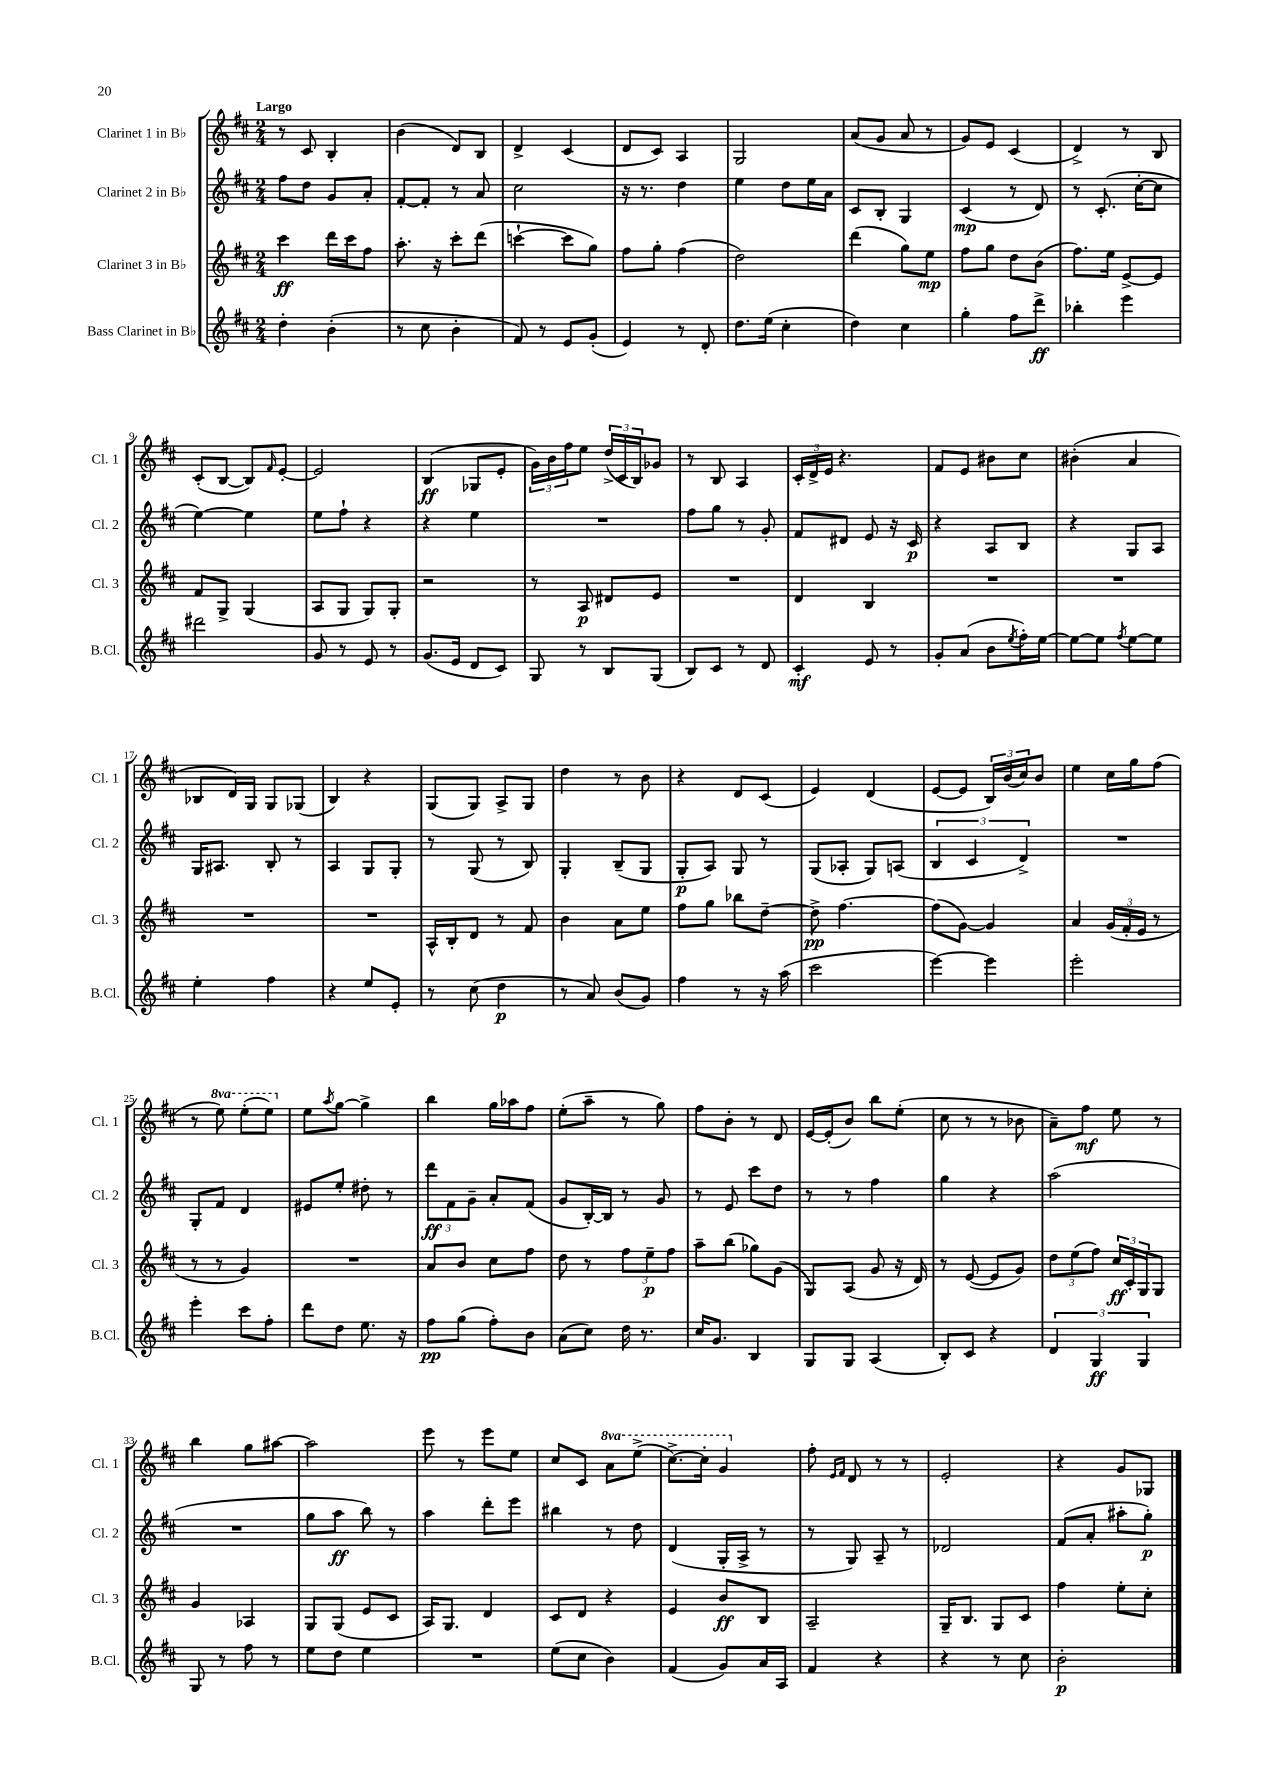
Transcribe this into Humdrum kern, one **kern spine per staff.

**kern	**kern	**kern	**kern
*staff4	*staff3	*staff2	*staff1
*clefG2	*clefG2	*clefG2	*clefG2
*k[f#c#]	*k[f#c#]	*k[f#c#]	*k[f#c#]
*M2/4	*M2/4	*M2/4	*M2/4
4dd'	4ccc#	8ff#	8r
.	.	8dd	8c#
(4b'	16ddd	8g	4B'
.	16ccc#	.	.
.	8ff#	8a'	.
=	=	=	=
8r	8.aa'	[8f#'	(4b
8cc#	.	8f#']	.
.	16r	.	.
4b'	8ccc#'	8r	8d)
.	(8ddd	8a	8B
=	=	=	=
8f#)	[4ccc`	2cc#	4d^
8r	.	.	.
8e	8ccc]	.	(4c#
(8g'	8gg)	.	.
=	=	=	=
4e)	8ff#	16r	8d
.	.	8.r	.
.	8gg'	.	8c#)
8r	(4ff#	4dd	4A
8d'	.	.	.
=	=	=	=
8.dd	2dd)	4ee	2G
(16ee	.	.	.
4cc#'	.	8dd	.
.	.	16ee	.
.	.	16a	.
=	=	=	=
4dd)	(4ddd	8c#	(8a
.	.	8B'	8g
4cc#	8gg)	4G	8a
.	8ee	.	8r
=	=	=	=
4gg'	8ff#	(4c#	8g)
.	8gg	.	8e
8ff#	8dd	8r	(4c#
8ddd^	(8b	8d)	.
=	=	=	=
4bb-'	8.ff#)	8r	4d^)
.	.	(8.c#'	.
.	16ee	.	.
4eee	[8e^	.	8r
.	.	[16cc#'	.
.	8e]	8cc#]	8B
=	=	=	=
2ddd#	8f#	[4ee)	(8c#'
.	8G^	.	[8B
.	(4G	4ee]	8B])
.	.	.	16qqf#
.	.	.	[8e'
=	=	=	=
8g	8A	8ee	2e]
8r	8G	8ff#`	.
8e	8G)	4r	.
8r	8G'	.	.
=	=	=	=
(8.g	2r	4r	(4B
16e	.	.	.
8d	.	4ee	8G-
8c#)	.	.	8e'
=	=	=	=
8G	8r	2r	24g)
.	.	.	24b
.	.	.	24ff#
8r	8A	.	8ee
8B	8d#	.	(24dd^
.	.	.	24c#
.	.	.	24B)
(8G	8e	.	8g-
=	=	=	=
8B)	2r	8ff#	8r
8c#	.	8gg	8B
8r	.	8r	4A
8d	.	8g'	.
=	=	=	=
4c#'	4d	8f#	24c#'
.	.	.	24d^
.	.	.	24e
.	.	8d#	4.r
8e	4B	8e	.
8r	.	16r	.
.	.	16c#	.
=	=	=	=
8g'	2r	4r	8f#
(8a	.	.	8e
8b	.	8A	8b#
8qee	.	.	.
16ff#')	.	8B	8cc#
[16ee	.	.	.
=	=	=	=
8ee_	2r	4r	(4b#'
8ee]	.	.	.
8qff#	.	.	.
[8ee	.	8G	4a
8ee]	.	8A	.
=	=	=	=
4ee'	2r	16G	8B-
.	.	8.A#	.
.	.	.	16d)
.	.	.	16G
4ff#	.	8B'	8G
.	.	8r	(8G-
=	=	=	=
4r	2r	4A	4B)
8ee	.	8G	4r
8e'	.	8G'	.
=	=	=	=
8r	16A^^	8r	(8G
.	16B'	.	.
(8cc#	8d	(8G	8G)
4dd	8r	8r	8A^
.	8f#	8B)	8G
=	=	=	=
8r	4b	4G'	4dd
8a)	.	.	.
(8b	8a	(8B~	8r
8g)	8ee	8G	8b
=	=	=	=
4ff#	8ff#	8G'	4r
.	8gg	8A)	.
8r	8bb-	8G	8d
16r	[8dd~	8r	(8c#
(16aa	.	.	.
=	=	=	=
2ccc#	8dd^]	(8G	4e)
.	[4.ff#	8A-'	.
.	.	8G)	(4d
.	.	(8A	.
=	=	=	=
[4eee)	(8ff#]	6B	[8e
.	[8g)	.	8e]
.	.	6c#	.
4eee]	4g]	.	24B)
.	.	.	(24b
.	.	6d^)	24cc#)
.	.	.	8b
=	=	=	=
2eee'	4a	2r	4ee
.	(24g	.	16cc#
.	24f#'	.	.
.	.	.	16gg
.	24e	.	.
.	8r	.	(8ff#
=	=	=	=
4eee'	8r	8G'	8r
.	8r	8f#	8eee)
8ccc#	4g)	4d	(8eee'
8ff#'	.	.	8eee)
=	=	=	=
8ddd	2r	8e#	8ee
.	.	.	8qaa
8dd	.	8ee'	[8gg
8.ee	.	8dd#'	4gg^]
.	.	8r	.
16r	.	.	.
=	=	=	=
8ff#	8a	12ddd	4bb
.	.	12f#	.
(8gg	8b	.	.
.	.	12g~	.
8ff#')	8cc#	8a'	16gg
.	.	.	16aa-
8b	8ff#	(8f#	8ff#
=	=	=	=
(8a	8dd	8g	(8ee'
8cc#)	8r	[16B')	8aa~
.	.	16B]	.
16dd	12ff#	8r	8r
8.r	.	.	.
.	12ee~	.	.
.	.	8g	8gg)
.	12ff#	.	.
=	=	=	=
16cc#	8aa~	8r	8ff#
8.g	.	.	.
.	(8bb	8e	8b'
4B	8gg-)	8ccc#	8r
.	(8g	8dd	8d
=	=	=	=
8G	8G)	8r	[16e
.	.	.	(16e']
8G	(8A	8r	8b)
(4A	8g	4ff#	8bb
.	16r	.	(8ee'
.	16d)	.	.
=	=	=	=
8B')	8r	4gg	8cc#
8c#	([8e	.	8r
4r	8e]	4r	8r
.	8g)	.	8b-
=	=	=	=
6d	12dd	(2aa	8a~)
.	(12ee	.	.
.	.	.	8ff#
6G	12ff#)	.	.
.	24cc#	.	8ee
.	24c#'	.	.
6G	24G	.	.
.	8G	.	8r
=	=	=	=
8G	4g	2r	4bb
8r	.	.	.
8ff#	4A-	.	8gg
8r	.	.	[8aa#
=	=	=	=
8ee	8G	8gg	2aa#]
8dd	(8G	8aa	.
4ee	8e	8bb)	.
.	8c#	8r	.
=	=	=	=
2r	16A)	4aa	8eee
.	8.G	.	.
.	.	.	8r
.	4d	8ddd'	8eee
.	.	8eee	8ee
=	=	=	=
(8ee	8c#	4bb#	8cc#
8cc#	8d	.	8c#
4b)	4r	8r	8aa
.	.	8dd	(8eee^
=	=	=	=
(4f#	4e	(4d	[8.ccc#^)
.	.	.	16ccc#']
8g)	8b	16G'	4gg
.	.	16A^	.
16a	8B	8r	.
16A	.	.	.
=	=	=	=
4f#	2A~	8r	8ff#'
.	.	.	16qqe
.	.	.	16qqf#
.	.	8G)	8d
4r	.	8A~	8r
.	.	8r	8r
=	=	=	=
4r	16G~	2d-	2e'
.	8.B	.	.
8r	8G	.	.
8cc#	8c#	.	.
=	=	=	=
2b'	4ff#	(8f#	4r
.	.	8a'	.
.	8ee'	8aa#'	8g
.	8cc#'	8gg')	8G-
==	==	==	==
*-	*-	*-	*-
